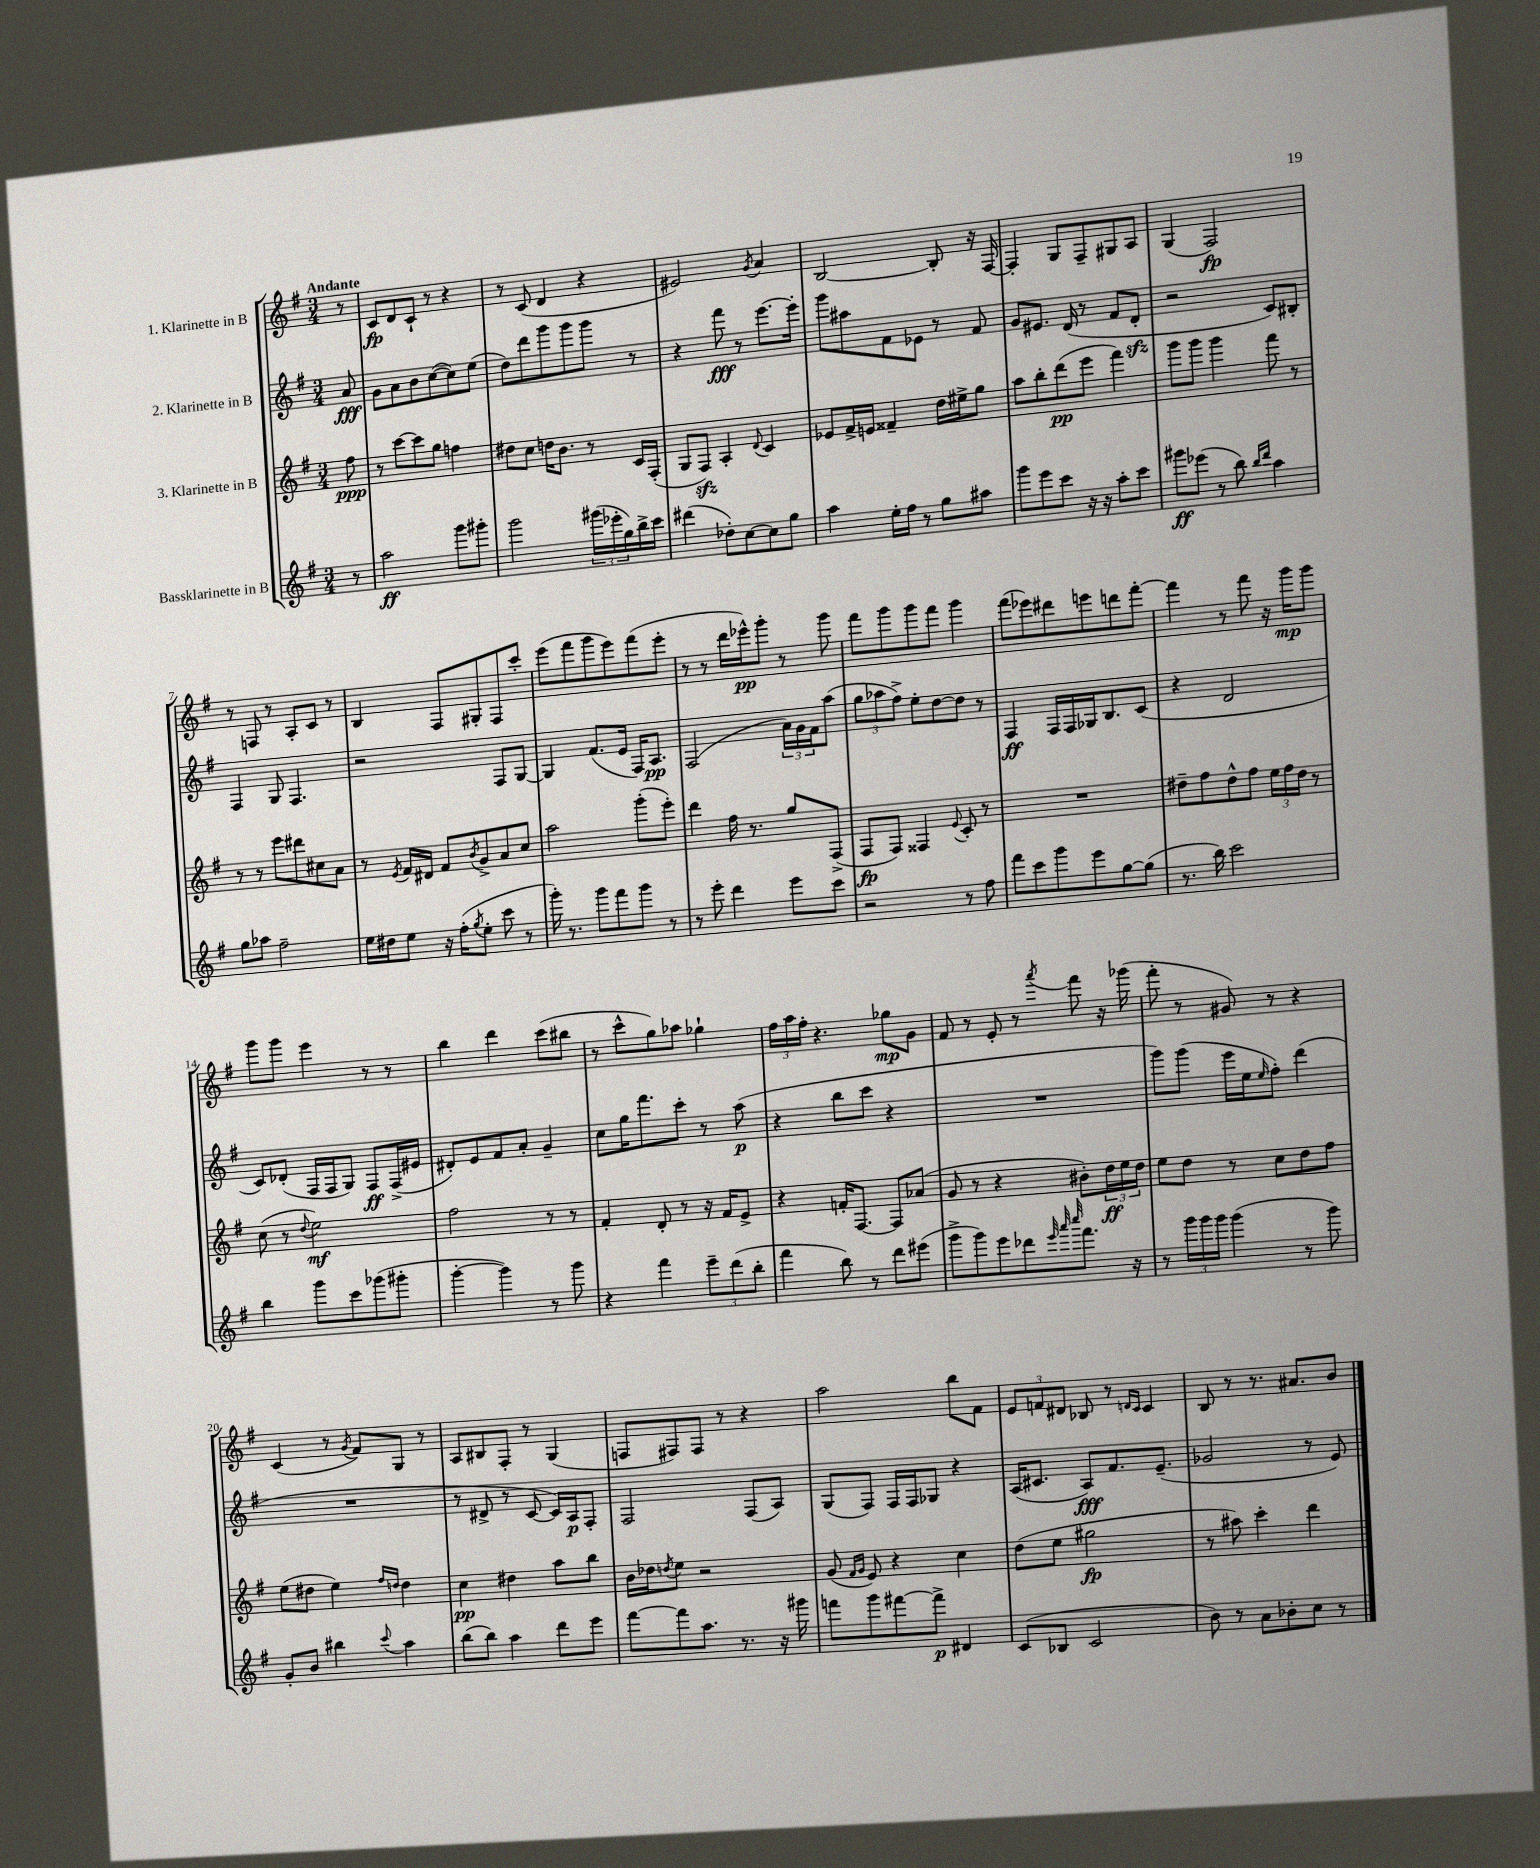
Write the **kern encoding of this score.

**kern	**dynam	**kern	**dynam	**kern	**dynam	**kern	**dynam
*part4	*part4	*part3	*part3	*part2	*part2	*part1	*part1
*staff4	*staff4	*staff3	*staff3	*staff2	*staff2	*staff1	*staff1
*I"Bassklarinette in B	*	*I"3. Klarinette in B	*	*I"2. Klarinette in B	*	*I"1. Klarinette in B	*
*clefG2	*	*clefG2	*	*clefG2	*	*clefG2	*
*k[f#]	*	*k[f#]	*	*k[f#]	*	*k[f#]	*
*M3/4	*	*M3/4	*	*M3/4	*	*M3/4	*
=	=	=	=	=	=	=	=
!	!	!	!	!	!	!LO:TX:a:B:t=Andante	!
8r	.	8ff#\	ppp	8a/	fff	8r	.
=1	=1	=1	=1	=1	=1	=1	=1
2aa\	ff	8r	.	8g\L	.	8c/L	fp
.	.	[8ccc\L	.	8a\	.	8d/	.
.	.	8ccc\]	.	8b\	.	8c`/J	.
.	.	8gg\J	.	([8cc\	.	8r	.
8ggg\L	.	4ffn\	.	8cc\])	.	4r	.
8ggg#X'\J	.	.	.	(8ee\J	.	.	.
=2	=2	=2	=2	=2	=2	=2	=2
2ggg\	.	8dd#X\L	.	8dd\L)	.	8r	.
.	.	8cc\J	.	8ddd\	.	(8c/	.
.	.	16ddn\KL	.	8ggg\	.	4d/	.
.	.	8.b\J	.	.	.	.	.
.	.	.	.	8ggg\	.	.	.
(24ggg#X\LL	.	8r	.	8ggg\J	.	4r	.
24eee-X'\	.	.	.	.	.	.	.
24gg\)	.	.	.	.	.	.	.
16bb^\	.	16c/LL	.	8r	.	.	.
16ccc\JJ	.	(16F#'/JJ	.	.	.	.	.
=3	=3	=3	=3	=3	=3	=3	=3
(4ddd#X\	.	8G/L	.	4r	.	2e#X/)	.
.	.	8F#zz/J)	.	.	.	.	.
8dd-X'\L)	.	4A'/	.	8fff#\	fff	.	.
[8cc\	.	.	.	8r	.	.	.
.	.	8qqd/	.	.	.	8qg/	.
8cc\]	.	4c/	.	[8.eee\L	.	4a/	.
8gg\J	.	.	.	.	.	.	.
.	.	.	.	16eee'\Jk]	.	.	.
=4	=4	=4	=4	=4	=4	=4	=4
4aa\	.	8e-X/L	.	8ggg\L	.	[2B/	.
.	.	16f#^/L	.	8aa#X\	.	.	.
.	.	16en/JJ	.	.	.	.	.
16ee'\LL	.	4f##X~/	.	8f#\	.	.	.
16ff#\JJ	.	.	.	.	.	.	.
8r	.	.	.	8e-X\J	.	.	.
8gg\L	.	16dd\LL	.	8r	.	8B'/]	.
.	.	16ee#X^\J	.	.	.	.	.
8aa#X\J	.	8gg\J	.	8f#/	.	16r	.
.	.	.	.	.	.	[16F#/	.
=5	=5	=5	=5	=5	=5	=5	=5
8ggg\L	.	8aa\L	.	8g/L	.	4F#'/]	.
8eee\	.	8bb'\	.	8.e#X/J	.	.	.
8ccc\J	.	(8ddd\	pp	.	.	8G/L	.
.	.	.	.	(16d/	.	.	.
16r	.	8eee\J	.	8r	.	8F#~/	.
16r	.	.	.	.	.	.	.
8aa'\L	.	4fff#\)	.	8f#/L	.	8G#X/	.
8ccc\J	.	.	.	8dzz'/J	.	8A/J	.
=6	=6	=6	=6	=6	=6	=6	=6
8ggg#X\L	ff	8ggg\L	.	2r	.	(4G/	.
(8eee-X\J	.	8ggg\J	.	.	.	.	.
8r	.	4ggg\	.	.	.	2F#/)	fp
8bb\)	.	.	.	.	.	.	.
16qqbb/LL	.	.	.	.	.	.	.
16qqddd/JJ	.	.	.	.	.	.	.
4aa\	.	8fff#\	.	8c/L)	.	.	.
.	.	8r	.	8B#X'/J	.	.	.
!!LO:LB:g=z
=7	=7	=7	=7	=7	=7	=7	=7
8gg\L	.	8r	.	4F#/	.	8r	.
8aa-X\J	.	8r	.	.	.	8Fn/	.
2ff#~\	.	8eee\L	.	8G/	.	8r	.
.	.	8ddd#X\	.	4.F#/	.	8A'/L	.
.	.	8cc#X\	.	.	.	8c/J	.
.	.	8a\J	.	.	.	8r	.
=8	=8	=8	=8	=8	=8	=8	=8
16ee\LL	.	8r	.	2r	.	4B/	.
16dd#X\J	.	.	.	.	.	.	.
.	.	8qe/	.	.	.	.	.
8ee\J	.	16f#/LL	.	.	.	.	.
.	.	16d#X/JJ	.	.	.	.	.
16r	.	8f#/L	.	.	.	8F#/L	.
(16ff#'\KL	.	.	.	.	.	.	.
8qgg/	.	8qb/	.	.	.	.	.
8ee'\J	.	8g^/	.	.	.	8G#X'/	.
8ccc\	.	8a/	.	8F#/L	.	8F#/	.
8r	.	8cc/J	.	[8G/J	.	8ccc'/J	.
=9	=9	=9	=9	=9	=9	=9	=9
16ggg'\)	.	2aa\	.	4G/]	.	(8eee\L	.
8.r	.	.	.	.	.	.	.
.	.	.	.	.	.	8fff#\	.
8ggg\L	.	.	.	(8.f#/L	.	8ggg\	.
8fff#\	.	.	.	.	.	8eee\)	.
.	.	.	.	16e/Jk	.	.	.
8ggg\J	.	(8ggg'\L	.	16F#/KL)	.	(8fff#\	.
.	.	.	.	8.A/J	pp	.	.
8r	.	8eee'\J)	.	.	.	8eee'\J	.
=10	=10	=10	=10	=10	=10	=10	=10
8r	.	4ddd\	.	(2F#/	.	8r	.
8eee'\	.	.	.	.	.	8r	.
4ddd\	.	16ff#\	.	.	.	16ddd\LL	.
.	.	8.r	.	.	.	16eee-X^^\J)	pp
.	.	.	.	.	.	8ggg'\J	.
8eee\L	.	8gg/L	.	24a\LL)	.	8r	.
.	.	.	.	24g\	.	.	.
.	.	.	.	24f#\J	.	.	.
8ccc\J	.	(8F#^/J	.	(8aa\J	.	8ggg\	.
=11	=11	=11	=11	=11	=11	=11	=11
2r	.	8F#/L	fp	12gg\L	.	8fff#\L	.
.	.	.	.	12aa-X\	.	.	.
.	.	8F#/J)	.	.	.	8ggg\	.
.	.	.	.	12ff#^\J)	.	.	.
.	.	4F##X/	.	8ee'\L	.	8ggg\	.
.	.	.	.	[8dd\	.	8fff#\J	.
.	.	8qqe/	.	.	.	.	.
8r	.	8c'/	.	8dd\J]	.	4ggg\	.
8ff#\	.	8r	.	8r	.	.	.
=12	=12	=12	=12	=12	=12	=12	=12
8fff#\L	.	2.r	.	4F#/	ff	(8fff#\L	.
8ccc\	.	.	.	.	.	8eee-X\)	.
8ggg\	.	.	.	16F#/LL	.	8ddd#X\	.
.	.	.	.	16F#/	.	.	.
8eee\	.	.	.	16G-X/J	.	8eeen\	.
.	.	.	.	8.B/	.	.	.
[8gg\	.	.	.	.	.	8dddn\	.
(8gg\J]	.	.	.	(8c/J	.	[8fff#'\J	.
=13	=13	=13	=13	=13	=13	=13	=13
8.r	.	8dd#X~\L	.	4r	.	4fff#\]	.
.	.	8ff#\	.	.	.	.	.
16bb\)	.	.	.	.	.	.	.
2ccc\	.	8dd#^^\	.	2d/	.	8r	.
.	.	8ff#\J	.	.	.	8fff#\	.
.	.	24ee\LL	.	.	.	16r	.
.	.	24ff#\	.	.	.	.	.
.	.	.	.	.	.	16ggg\KL	mp
.	.	24dd#\JJ	.	.	.	.	.
.	.	8r	.	.	.	8ggg\J	.
!!LO:LB:g=z
=14	=14	=14	=14	=14	=14	=14	=14
4bb\	.	(8cc\	.	8c/L)	.	8ggg\L	.
.	.	8r	.	(8d-X'/J	.	8ggg\J	.
.	.	8qqdd/	.	.	.	.	.
8ggg\L	.	2ee\)	mf	16F#/LL	.	4eee\	.
.	.	.	.	16F#/J	.	.	.
8ccc\	.	.	.	8G/J)	.	.	.
(8ggg-X\	.	.	.	8F#/L	ff	8r	.
8ggg#X'\J	.	.	.	(16F#^/L	.	8r	.
.	.	.	.	16e#X/JJ	.	.	.
=15	=15	=15	=15	=15	=15	=15	=15
[4ggg'\	.	2ff#\	.	8d#X'/L)	.	4bb\	.
.	.	.	.	8e/	.	.	.
4ggg\])	.	.	.	8f#/	.	4ddd\	.
.	.	.	.	8a'/J	.	.	.
8r	.	8r	.	4g~/	.	(8ccc\L	.
8ggg\	.	8r	.	.	.	8bb#X\J	.
=16	=16	=16	=16	=16	=16	=16	=16
4r	.	4f#'/	.	8cc\L	.	8r	.
.	.	.	.	16gg\K	.	8ccc^^\L	.
.	.	.	.	8.fff#\	.	.	.
4fff#\	.	8d'/	.	.	.	8gg\)	.
.	.	8r	.	8ccc'\J	.	8aa-X\J	.
12eee~\L	.	16r	.	8r	.	4gg-X`\	.
.	.	16f#/KL	.	.	.	.	.
(12ddd\	.	.	.	.	.	.	.
.	.	8e^/J	.	(8aa\	p	.	.
12bb'\J	.	.	.	.	.	.	.
=17	=17	=17	=17	=17	=17	=17	=17
4fff#\	.	4r	.	4r	.	24ff#\LL	.
.	.	.	.	.	.	24aa\	.
.	.	.	.	.	.	24ff#'\JJ	.
.	.	.	.	.	.	4.r	.
8bb\)	.	16fn'/KL	.	8bb\L	.	.	.
.	.	[8.F#/J	.	.	.	.	.
8r	.	.	.	8ccc\J	.	.	.
8ddd\L	.	8F#/L]	.	4r	.	8gg-X\L	mp
(8eee#X\J	.	(8a-X/J	.	.	.	8g\J	.
=18	=18	=18	=18	=18	=18	=18	=18
8ggg^\L	.	8g/	.	2.r	.	8f#/	.
8ggg\)	.	8r	.	.	.	8r	.
8eee\	.	4r	.	.	.	8e'/	.
8ddd-X\	.	.	.	.	.	8r	.
32qqeee/	.	.	.	.	.	.	.
32qqaaa/	.	.	.	.	.	.	.
32qqcccc/	.	.	.	.	.	8qaaa/	.
8.fff#\J	.	8b#X'\L)	.	.	.	8fff#\	.
.	.	24dd\L	ff	.	.	16r	.
.	.	24ee\	.	.	.	.	.
16r	.	.	.	.	.	(16ggg-X\	.
.	.	24dd\JJ	.	.	.	.	.
=19	=19	=19	=19	=19	=19	=19	=19
8r	.	8ee\L	.	8ggg\L)	.	8fff#'\	.
24ggg\LL	.	8dd\J	.	(8ggg\J	.	8r	.
24ggg\	.	.	.	.	.	.	.
24ggg\JJ	.	.	.	.	.	.	.
(4ggg\	.	8r	.	16eee\LL	.	8g#X/)	.
.	.	.	.	16ee\J	.	.	.
.	.	.	.	16qqee/	.	.	.
.	.	8cc\L	.	8ff#'\J)	.	8r	.
8r	.	8dd\	.	(4ddd\	.	4r	.
8ggg\)	.	8ff#\J	.	.	.	.	.
!!LO:LB:g=z
=20	=20	=20	=20	=20	=20	=20	=20
8g'/L	.	(8ee\L	.	2.r	.	(4c/	.
8b/J	.	8dd#X\J	.	.	.	.	.
4bb#X\	.	4ee\)	.	.	.	8r	.
.	.	.	.	.	.	8qg/	.
.	.	.	.	.	.	8f#/L)	.
.	.	16qqff#/LL	.	.	.	.	.
8qqccc/	.	16qqddn/JJ	.	.	.	.	.
4aa\	.	4dd\	.	.	.	8G/J	.
.	.	.	.	.	.	8r	.
=21	=21	=21	=21	=21	=21	=21	=21
(8bb\L	.	4cc\	pp	8r	.	8A/L	.
8bb\J)	.	.	.	8d#X^/	.	8B#X/	.
4aa\	.	4dd#X\	.	8r	.	8F#'/J	.
.	.	.	.	[8c/	.	8r	.
8ddd\L	.	8aa\L	.	16c/LL])	.	(4G/	.
.	.	.	.	16A/J	p	.	.
8eee\J	.	8bb\J	.	8F#'/J	.	.	.
=22	=22	=22	=22	=22	=22	=22	=22
[8fff#\L	.	16b\LL	.	2F#/	.	8Fn/L	.
.	.	16dd-X\J	.	.	.	.	.
.	.	8qddn/	.	.	.	.	.
8fff#\]	.	8ee\J	.	.	.	8F#X/)	.
8.aa\J	.	2r	.	.	.	8F#/J	.
.	.	.	.	.	.	8r	.
8.r	.	.	.	.	.	.	.
.	.	.	.	(8F#/L	.	4r	.
16r	.	.	.	8A/J)	.	.	.
16ggg#X\	.	.	.	.	.	.	.
=23	=23	=23	=23	=23	=23	=23	=23
8fffn\L	.	(8g/	.	(8G/L	.	2aa\	.
.	.	16qqf#/LL	.	.	.	.	.
.	.	16qqg/JJ	.	.	.	.	.
8ggg\	.	8e/)	.	8F#/J)	.	.	.
[8fff#X\	.	4r	.	16F#/LL	.	.	.
.	.	.	.	16F#/J	.	.	.
8fff#^\J]	p	.	.	8G-X/J	.	.	.
4d#X/	.	4cc\	.	4r	.	8bb\L	.
.	.	.	.	.	.	8f#\J	.
=24	=24	=24	=24	=24	=24	=24	=24
(8c/L	.	(8dd\L	.	(16A/KL	.	12e/L	.
.	.	.	.	8.c#X/J	.	.	.
.	.	.	.	.	.	12fn/	.
8B-X/J	.	8ee\J	.	.	.	.	.
.	.	.	.	.	.	12d#X/J	.
2c/	.	2gg#X\	fp	8A/L)	fff	8B-X/	.
.	.	.	.	8.f#/	.	8r	.
.	.	.	.	.	.	16qqdn/LL	.
.	.	.	.	.	.	16qqc/JJ	.
.	.	.	.	.	.	4c/	.
.	.	.	.	(8.e~/J	.	.	.
=25	=25	=25	=25	=25	=25	=25	=25
8b\)	.	8r	.	2g-X/	.	8B/	.
8r	.	8aa#X\)	.	.	.	8r	.
8a\L	.	4ccc'\	.	.	.	8.r	.
8b-X'\	.	.	.	.	.	.	.
.	.	.	.	.	.	8.a#X/L	.
8cc\J	.	4ddd\	.	8r	.	.	.
8r	.	.	.	8e/)	.	8b/J	.
==	==	==	==	==	==	==	==
*-	*-	*-	*-	*-	*-	*-	*-
